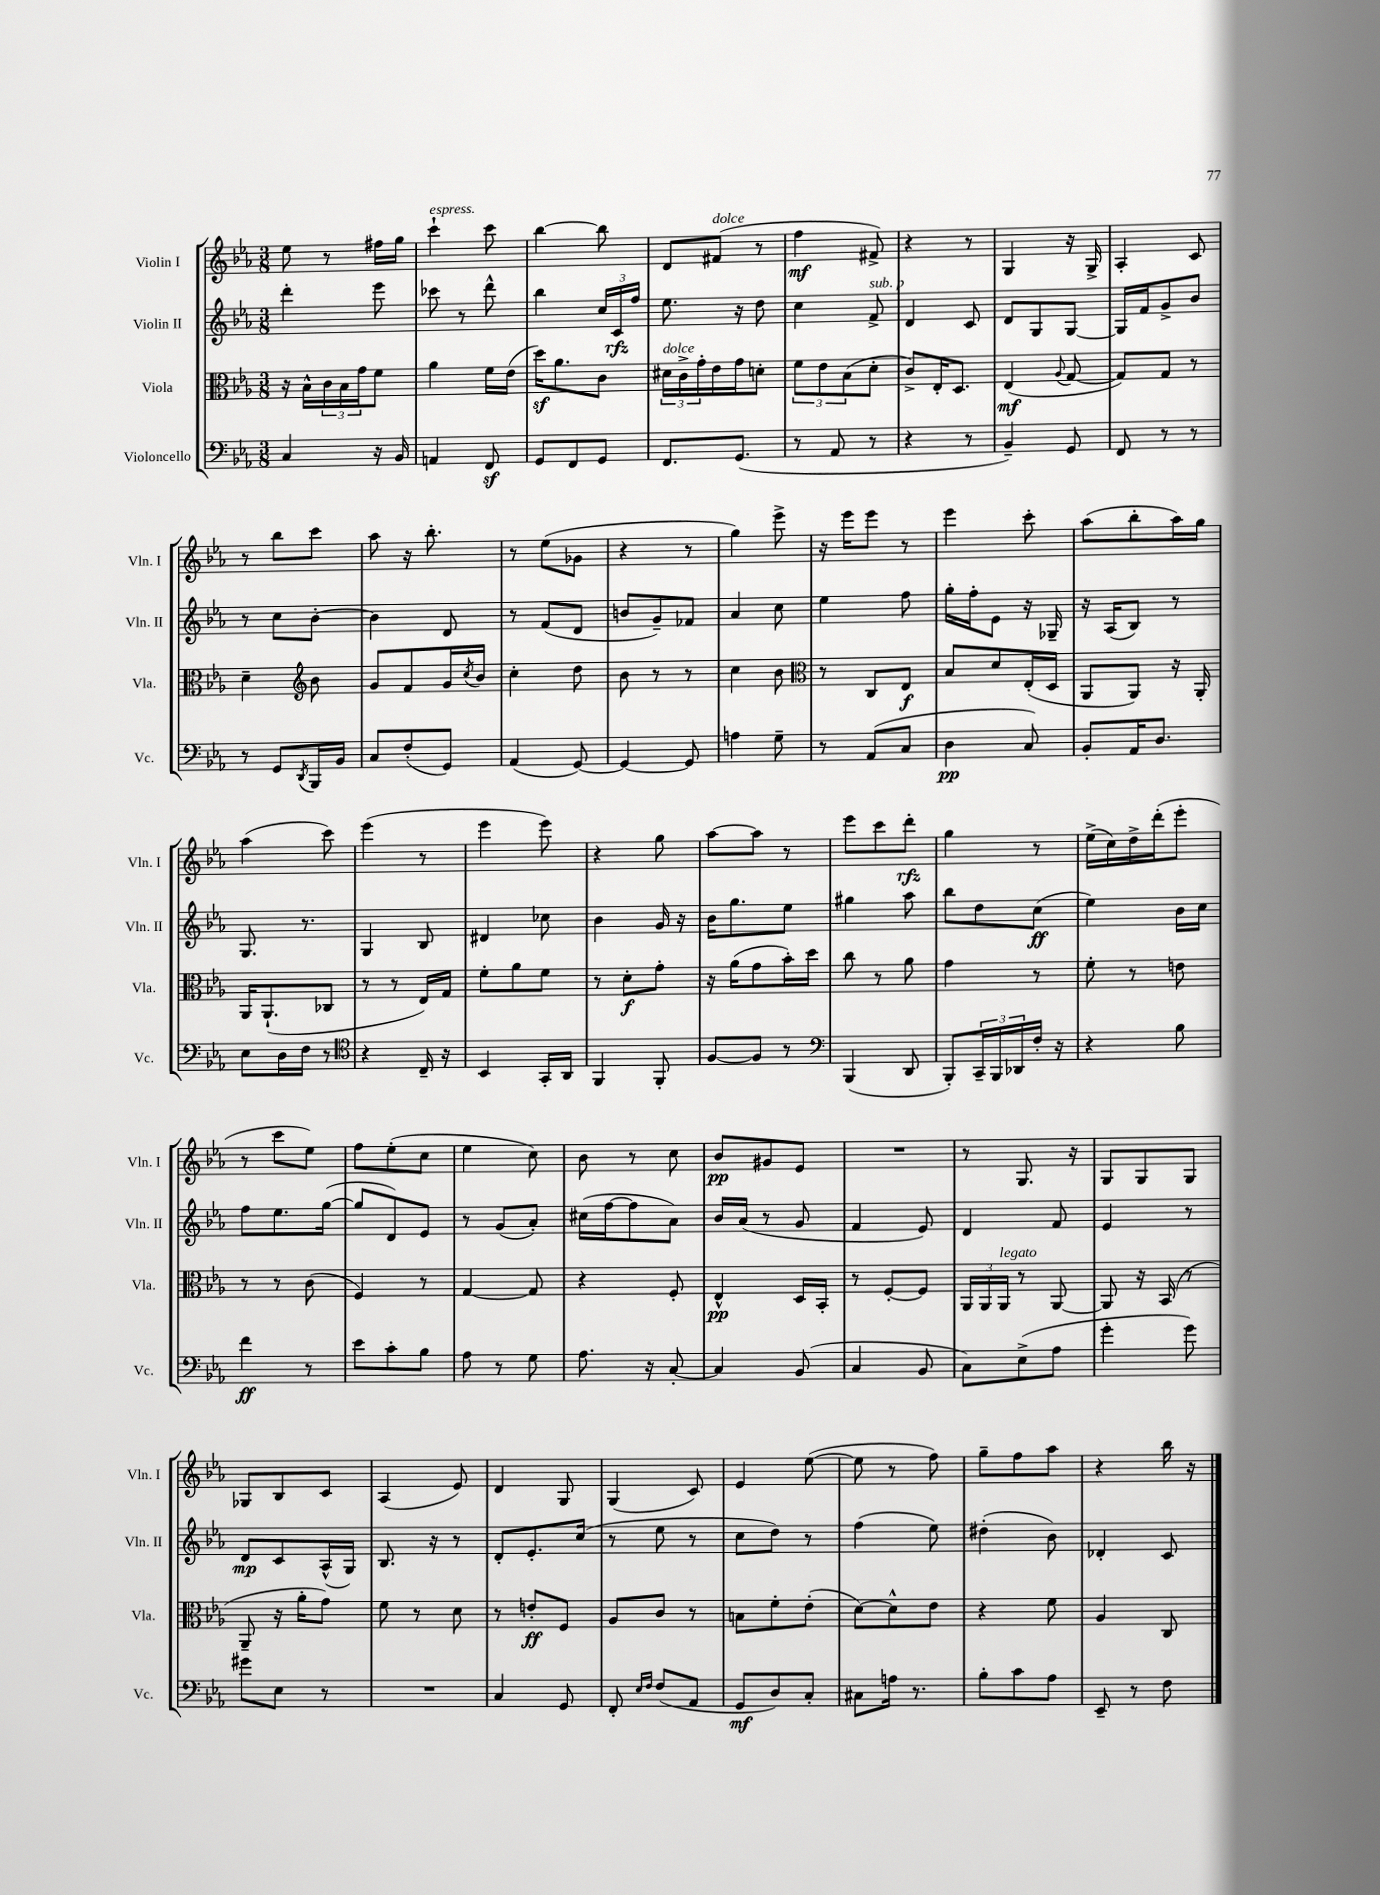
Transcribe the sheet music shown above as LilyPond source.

<<
\new StaffGroup <<
\new Staff = "s0" \with { instrumentName = "Violin I" shortInstrumentName = "Vln. I" } {
    \clef treble \key ees \major \numericTimeSignature \time 3/8
    ees''8 r8 fis''16 g''16 |
    c'''4-!^\markup { \italic "espress." } c'''8 |
    bes''4~ bes''8 |
    d'8 fis'8^\markup { \italic "dolce" }( r8 |
    f''4\mf fis'8->) |
    r4 r8 |
    g4 r16 g16-> |
    aes4-. c'8 |
    r8 bes''8 c'''8 |
    aes''8 r16 bes''8.-. |
    r8 ees''8( ges'8 |
    r4 r8 |
    g''4) ees'''8-> |
    r16 ees'''16 ees'''8 r8 |
    ees'''4 c'''8-. |
    aes''8( bes''8-. aes''16) g''16 |
    aes''4( c'''8) |
    ees'''4( r8 |
    ees'''4 ees'''8) |
    r4 g''8 |
    aes''8~ aes''8 r8 |
    ees'''8 c'''8 d'''8-.\rfz |
    g''4 r8 |
    ees''16->( c''16) d''16-> d'''16-.( ees'''8-. |
    r8 c'''8 ees''8) |
    f''8 ees''8-.( c''8 |
    ees''4 c''8) |
    bes'8 r8 c''8 |
    bes'8\pp gis'8 ees'8 |
    R4. |
    r8 g8. r16 |
    g8 g8 g8 |
    ges8 bes8 c'8 |
    aes4( ees'8) |
    d'4 g8 |
    g4( c'8) |
    ees'4 ees''8~( |
    ees''8 r8 f''8) |
    g''8-- f''8 aes''8 |
    r4 bes''16 r16 \bar "|." |
}
\new Staff = "s1" \with { instrumentName = "Violin II" shortInstrumentName = "Vln. II" } {
    \clef treble \key ees \major \numericTimeSignature \time 3/8
    d'''4-. ees'''8 |
    ces'''8 r8 d'''8-^ |
    bes''4 \tuplet 3/2 { c''16 c'16\rfz f''16 } |
    ees''8. r16 d''8 |
    c''4 f'8->^\markup { \italic "sub. p" } |
    d'4 c'8 |
    d'8 g8 g8~ |
    g16 f'16 g'8-> bes'8 |
    r8 c''8 bes'8~-. |
    bes'4 d'8 |
    r8 f'8( d'8 |
    b'8 g'8--) fes'8 |
    aes'4 c''8 |
    ees''4 f''8 |
    g''16-. f''16-. ees'8 r16 ges16-- |
    r16 aes16( bes8) r8 |
    g8. r8. |
    g4 bes8 |
    dis'4 ces''8 |
    bes'4 g'16 r16 |
    bes'16 g''8. ees''8 |
    gis''4 aes''8 |
    bes''8 d''8 c''8\ff( |
    ees''4) bes'16 c''16 |
    f''8 ees''8. g''16~( |
    g''8 d'8) ees'8 |
    r8 g'8( aes'8-.) |
    cis''16( f''16~ f''8 aes'8) |
    bes'16 aes'16( r8 g'8 |
    f'4 ees'8) |
    d'4 f'8 |
    ees'4 r8 |
    d'8\mp c'8 aes16-^( g16) |
    bes8. r16 r8 |
    d'8-. ees'8.-. c''16( |
    r8 ees''8 r8 |
    c''8 d''8) r8 |
    f''4( ees''8) |
    dis''4-.( bes'8) |
    des'4-. c'8 \bar "|." |
}
\new Staff = "s2" \with { instrumentName = "Viola" shortInstrumentName = "Vla." } {
    \clef alto \key ees \major \numericTimeSignature \time 3/8
    r16 bes16-^ \tuplet 3/2 { c'16 bes16 g'16 } f'8 |
    aes'4 f'16 ees'16( |
    d''16\sf) aes'8. c'8 |
    \tuplet 3/2 { dis'16^\markup { \italic "dolce" } c'16-> g'16-. } ees'16 g'16 d'8-. |
    \tuplet 3/2 { f'8 ees'8 bes8( } d'8-. |
    c'8->) ees16-. d8. |
    ees4\mf( \appoggiatura { aes8 } g8~ |
    g8) g8 r8 |
    d'4-- \clef treble bes'8 |
    g'8 f'8 g'16 \acciaccatura { c''8 } bes'16 |
    c''4-. d''8 |
    bes'8 r8 r8 |
    c''4 bes'8 |
    \clef alto r8 c8 ees8\f |
    bes8 d'8 ees16-.( d16 |
    aes,8 aes,8) r16 aes,16-. |
    aes,16 aes,8.-!( ces8 |
    r8 r8 ees16) g16 |
    f'8-. aes'8 f'8 |
    r8 d'8-.\f g'8-. |
    r16 aes'16( g'8 bes'16-.) d''16 |
    c''8 r8 aes'8 |
    g'4 r8 |
    f'8-. r8 e'8 |
    r8 r8 c'8( |
    f4) r8 |
    g4~ g8 |
    r4 f8-. |
    ees4-^\pp d16 bes,16-. |
    r8 f8~-. f8 |
    \tuplet 3/2 { aes,16 aes,16 aes,16^\markup { \italic "legato" } } r8 aes,8~ |
    aes,8 r16 bes,16( r8 |
    aes,8-- r16 aes'16-. g'8) |
    f'8 r8 d'8 |
    r8 e'8-.\ff f8 |
    aes8 c'8 r8 |
    b8 f'8-. ees'8-.( |
    d'8~) d'8-^ ees'8 |
    r4 f'8 |
    aes4 c8 \bar "|." |
}
\new Staff = "s3" \with { instrumentName = "Violoncello" shortInstrumentName = "Vc." } {
    \clef bass \key ees \major \numericTimeSignature \time 3/8
    c4 r16 bes,16 |
    a,4 f,8\sf |
    g,8 f,8 g,8 |
    f,8. g,8.( |
    r8 aes,8 r8 |
    r4 r8 |
    bes,4--) g,8 |
    f,8 r8 r8 |
    r8 g,8 \acciaccatura { d,8 } bes,,16 bes,16 |
    c8 f8-.( g,8) |
    aes,4( g,8~) |
    g,4~ g,8 |
    a4 g8-- |
    r8 aes,8( c8 |
    d4\pp c8) |
    bes,8-. aes,16 d8. |
    ees8 d16 f16 r8 |
    \clef tenor r4 c16-- r16 |
    bes,4 g,16-. aes,16 |
    f,4 f,8-. |
    f8~ f8 r8 |
    \clef bass bes,,4( d,8 |
    bes,,8-.) \tuplet 3/2 { c,16-- bes,,16 des,16 } f16-. r16 |
    r4 bes8 |
    f'4\ff r8 |
    ees'8 c'8-. bes8 |
    aes8 r8 g8 |
    aes8. r16 c8~-. |
    c4 bes,8( |
    c4 bes,8 |
    c8) ees8->( aes8 |
    g'4-. g'8) |
    gis'8 ees8 r8 |
    R4. |
    c4 g,8 |
    f,8-. \grace { ees16 f16 } f8( aes,8 |
    g,8\mf d8) c8-. |
    cis8 a16 r8. |
    bes8-. c'8 aes8 |
    ees,8-- r8 f8 \bar "|." |
}
>>
>>
\layout { \context { \Score \remove "Bar_number_engraver" } }
